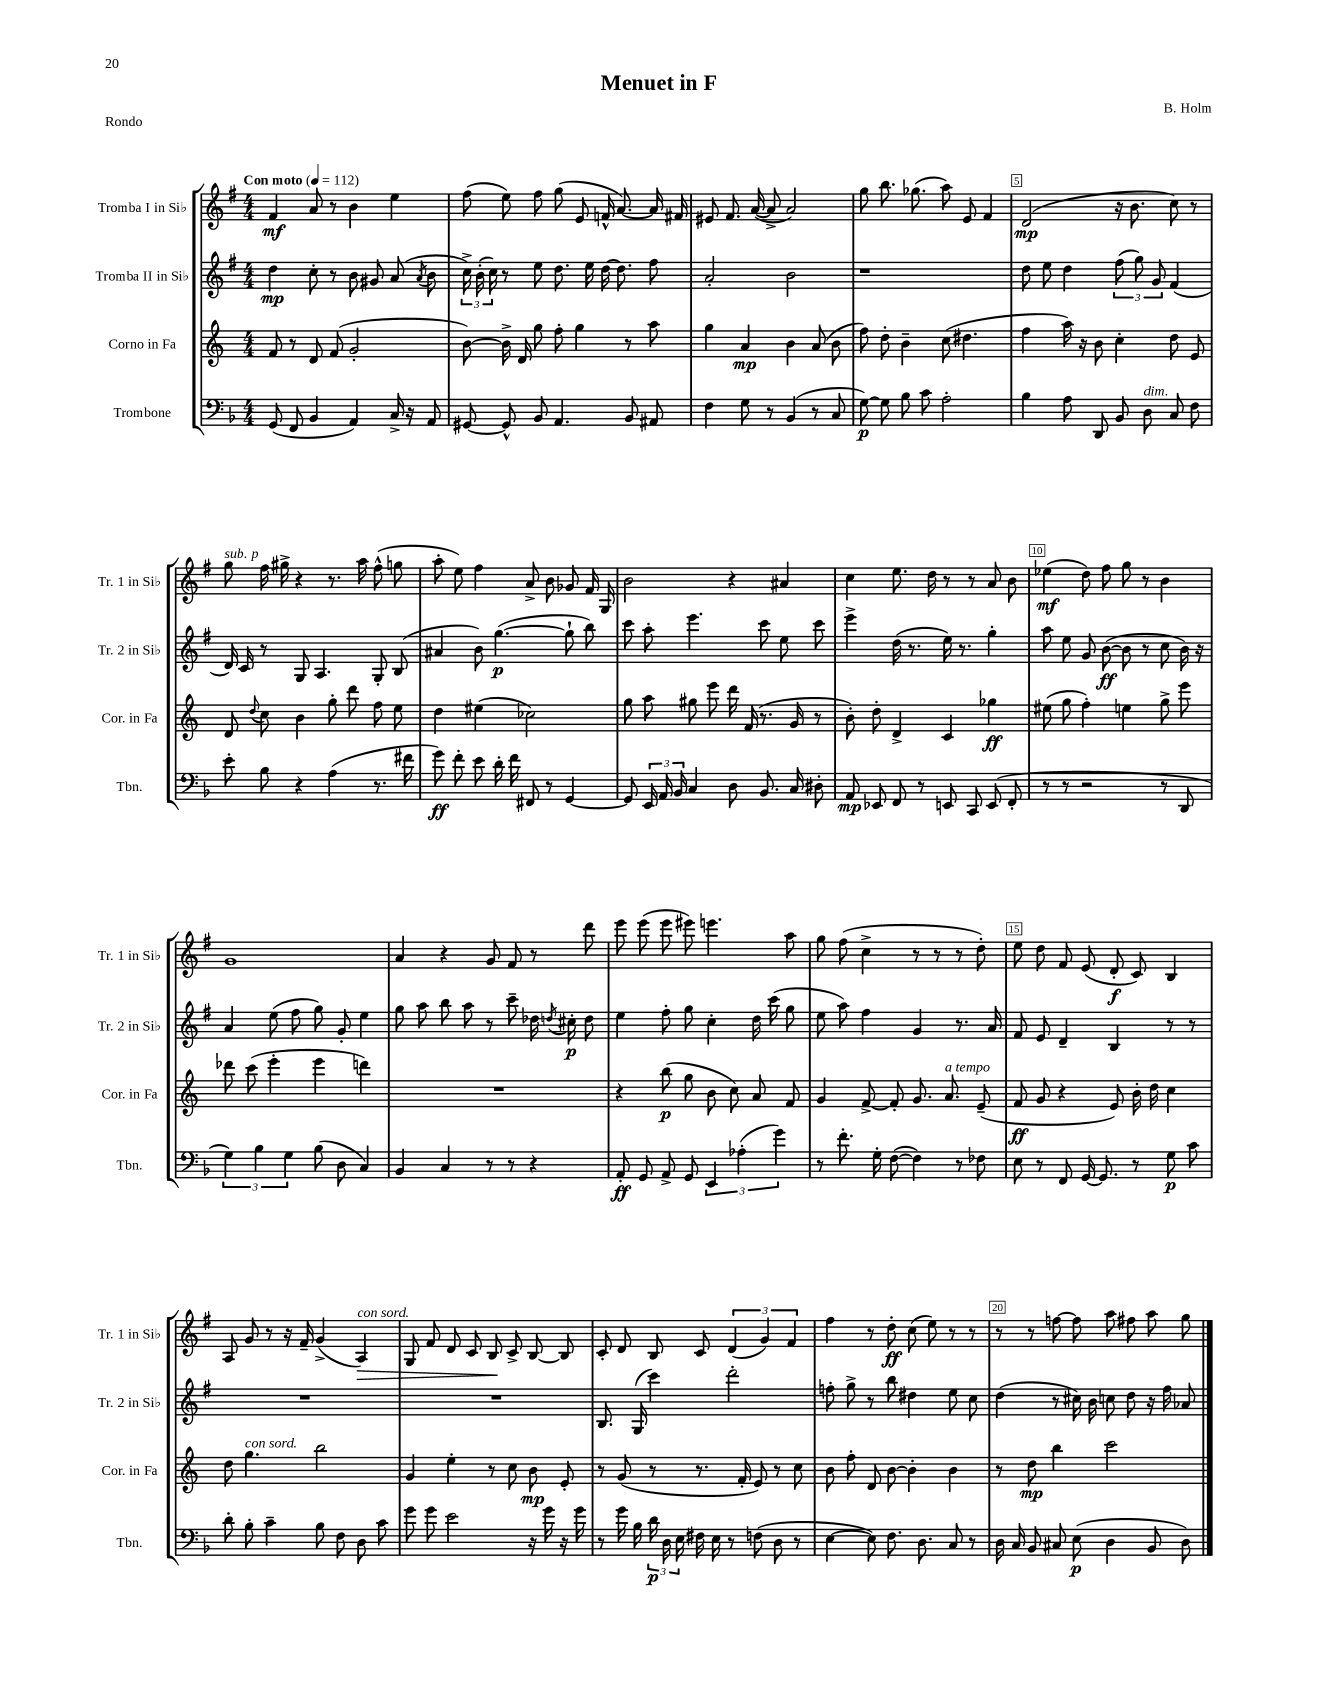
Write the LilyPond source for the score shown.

\header { title = "Menuet in F" composer = "B. Holm" piece = "Rondo" }
<<
\new StaffGroup <<
\new Staff = "s0" \with { instrumentName = "Tromba I in Sib" shortInstrumentName = "Tr. 1 in Sib" } {
    \clef treble \key g \major \numericTimeSignature \time 4/4 \tempo "Con moto" 4 = 112
    \autoBeamOff fis'4\mf a'8 r8 b'4 e''4 |
    fis''8( e''8) fis''8 g''8( e'8 f'16-^ a'8.~) a'16 fis'16 |
    eis'8 fis'8. a'16~( a'8-> a'2) |
    g''8 b''8. ges''8.( a''8) e'8 fis'4 |
    d'2\mp( r16 b'8. c''8) r8 |
    g''8^\markup { \italic "sub. p" } fis''16 gis''16-> r4 r8. a''16 fis''8-^( g''8 |
    a''8-. e''8) fis''4 a'8-> b'8 ges'8 fis'16 g16 |
    b'2 r4 ais'4 |
    c''4 e''8. d''16 r8 r8 a'8 b'8 |
    ees''4\mf( d''8) fis''8 g''8 r8 b'4 |
    g'1 |
    a'4 r4 g'8 fis'8 r8 d'''8 |
    e'''8 e'''8( e'''8 eis'''8) e'''4. a''8 |
    g''8 fis''8( c''4-> r8 r8 r8 d''8-.) |
    e''8 d''8 fis'8 e'8( d'8-.\f c'8) b4 |
    a8 g'8 r8 r16 fis'16-- g'4->( a4\>^\markup { \italic "con sord." }) |
    g8 fis'8 d'8 c'8 b8\! c'8-> b8~ b8 |
    c'8-. d'8 b8 c'8 \tuplet 3/2 { d'4( g'4) fis'4 } |
    fis''4 r8 d''8-.\ff c''8( e''8) r8 r8 |
    r8 r8 f''8~ f''8 a''8 fis''8 a''8 g''8 \bar "|." |
}
\new Staff = "s1" \with { instrumentName = "Tromba II in Sib" shortInstrumentName = "Tr. 2 in Sib" } {
    \clef treble \key g \major \numericTimeSignature \time 4/4
    \autoBeamOff d''4\mp c''8-. r8 b'8 gis'8 a'8( \acciaccatura { a'8 } b'8 |
    \tuplet 3/2 { c''16->) b'16-.( c''16) } r8 e''8 d''8. e''16 d''16~ d''8. fis''8 |
    a'2-. b'2 |
    r1 |
    d''8 e''8 d''4 \tuplet 3/2 { fis''8( g''8) g'8 } fis'4( |
    d'16) c'16 r8 g8 a4. g8-. b8( |
    ais'4 b'8) g''4.~\p( g''8-! b''8) |
    c'''8 a''8-. e'''4. c'''8 e''8 c'''8 |
    e'''4-> d''16( r8. e''16) r8. g''4-. |
    a''8 e''8 g'8 b'8~\ff( b'8 r8 c''8 b'16) r16 |
    a'4 e''8( fis''8 g''8) g'8-. e''4 |
    g''8 a''8 b''8 a''8 r8 c'''8-- des''16 \acciaccatura { d''8 } cis''16-.\p d''8 |
    e''4 fis''8-. g''8 c''4-. d''16 c'''16( g''8 |
    e''8 a''8) fis''4 g'4 r8. a'16 |
    fis'8 e'8 d'4-- b4 r8 r8 |
    R1 |
    R1 |
    b8. g16( c'''4) d'''2-. |
    f''8-. g''8-> r8 b''8 dis''4 e''8 c''8 |
    d''4( r8 cis''16) b'16 c''8 d''8 r16 fis''16 aes'8 \bar "|." |
}
\new Staff = "s2" \with { instrumentName = "Corno in Fa" shortInstrumentName = "Cor. in Fa" } {
    \clef treble \key c \major \numericTimeSignature \time 4/4
    \autoBeamOff f'8 r8 d'8 f'8( g'2-. |
    b'8~) b'16-> d'16 g''8 f''8-. g''4 r8 a''8 |
    g''4 a'4\mp b'4 a'8( b'8 |
    f''8) d''8-. b'4-- c''8( dis''4. |
    f''4 a''16) r16 b'8 c''4-. d''8 e'8 |
    d'8 \appoggiatura { d''8 } c''8 b'4 g''8-. d'''8 f''8 e''8 |
    d''4 eis''4( ces''2) |
    g''8 a''8 gis''8 e'''8 d'''16 f'16( r8. g'16 r8 |
    b'8-.) d''8-. d'4-> c'4 ges''4\ff |
    eis''8( g''8 f''4-.) e''4 g''8-> e'''8 |
    des'''8 c'''8( e'''4-. e'''4 d'''4) |
    R1 |
    r4 b''8\p( g''8 b'8 c''8) a'8 f'8 |
    g'4 f'8~-> f'8-. g'8. a'8.^\markup { \italic "a tempo" } e'8--( |
    f'8\ff g'8 r4 e'8) b'16-. d''16 c''4 |
    d''8 g''4.^\markup { \italic "con sord." } b''2 |
    g'4 e''4-. r8 c''8 b'8\mp e'8-. |
    r8 g'8( r8 r8. f'16-. e'8) r8 c''8 |
    b'8 f''8-. d'8 b'8~ b'4-. b'4 |
    r8 d''8\mp b''4 c'''2 \bar "|." |
}
\new Staff = "s3" \with { instrumentName = "Trombone" shortInstrumentName = "Tbn." } {
    \clef bass \key f \major \numericTimeSignature \time 4/4
    \autoBeamOff g,8( f,8 bes,4 a,4) c16-> r16 a,8 |
    gis,8~ gis,8-^ bes,8 a,4. bes,8 ais,8 |
    f4 g8 r8 bes,4( r8 c8 |
    g8~\p) g8 bes8 c'8 a2-. |
    bes4 a8 d,8 bes,8 d8^\markup { \italic "dim." } c8 f8 |
    e'8-. bes8 r4 a4( r8. fis'16 |
    g'8\ff) f'8-. e'8 d'16-. f'16 fis,8 r8 g,4~ |
    g,8 \tuplet 3/2 { e,16 a,16 bes,16 } c4 d8 bes,8. c16 dis8-. |
    a,8\mp ees,8 f,8 r8 e,8 c,8 e,8( f,8-. |
    r8 r8 r2 r8 d,8 |
    \tuplet 3/2 { g4) bes4 g4 } bes8( d8 c4) |
    bes,4 c4 r8 r8 r4 |
    a,8-.\ff g,8 a,8-> g,8 \tuplet 3/2 { e,4 aes4-.( g'4) } |
    r8 f'8.-. g16-. f8~( f4) r8 fes8 |
    e8 r8 f,8 g,16~ g,8. r8 g8\p c'8 |
    d'8-. bes8-. c'4-- bes8 f8 d8 c'8 |
    g'8 g'8 e'2 r16 g'16 r16 g'16 |
    r8 g'16 bes16 \tuplet 3/2 { d'16\p d16 e16 } fis16 e16 r8 f8( d8 r8 |
    e4~ e8) f8. d8. c8 r8 |
    d16 c16 bes,8 cis8 e8\p( d4 bes,8 d8) \bar "|." |
}
>>
>>
\layout { \context { \Score \override BarNumber.break-visibility = ##(#f #t #t) barNumberVisibility = #(every-nth-bar-number-visible 5) \override BarNumber.stencil = #(make-stencil-boxer 0.1 0.3 ly:text-interface::print) } }
